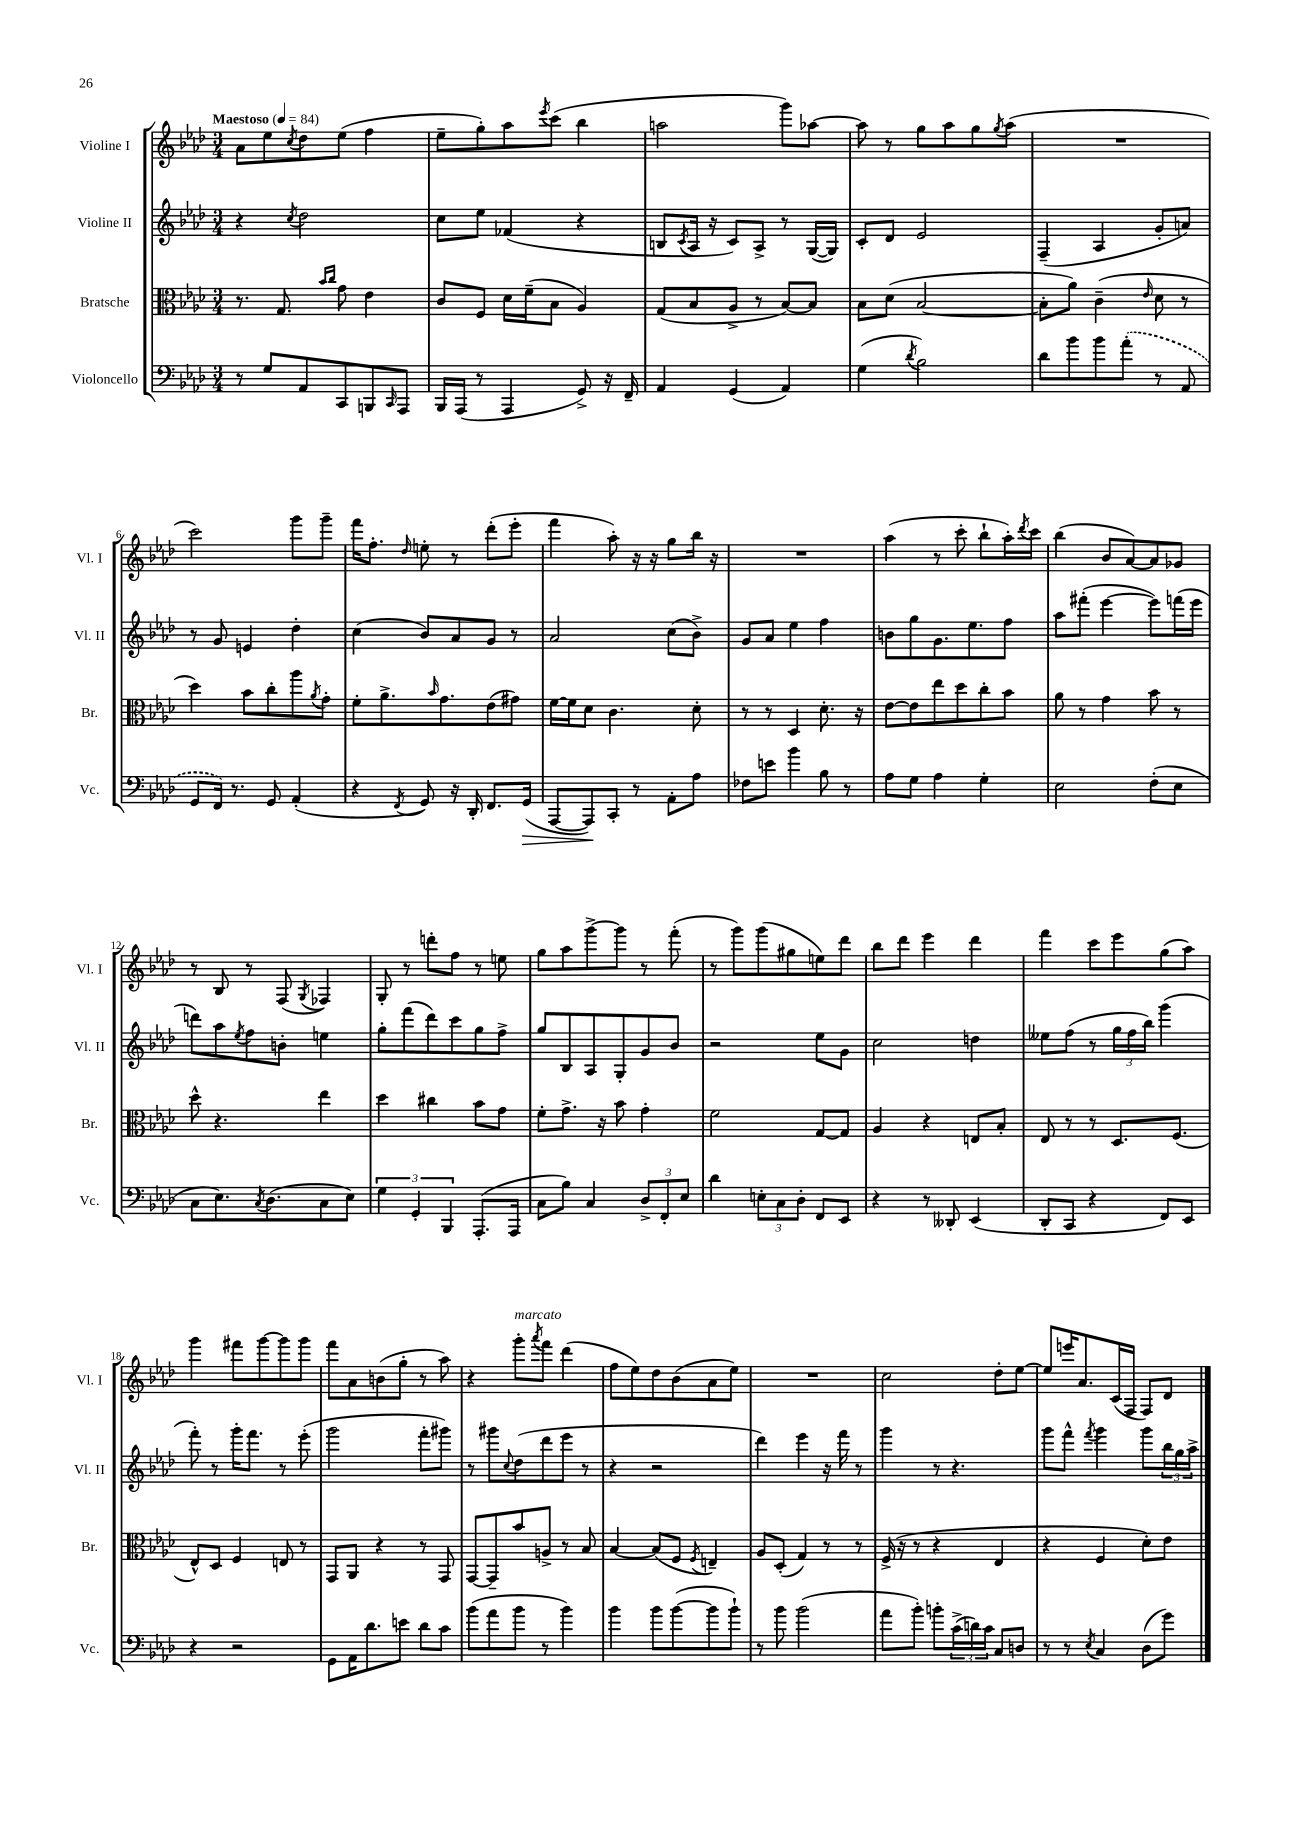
<<
\new StaffGroup <<
\new Staff = "s0" \with { instrumentName = "Violine I" shortInstrumentName = "Vl. I" } {
    \clef treble \key aes \major \numericTimeSignature \time 3/4 \tempo "Maestoso" 4 = 84
    aes'8 ees''8 \acciaccatura { c''8 } des''8 ees''8( f''4 |
    ees''8-- g''8-.) aes''8 \acciaccatura { ees'''8 } c'''8( bes''4 |
    a''2 g'''8) aes''8~ |
    aes''8 r8 g''8 aes''8 g''8 \acciaccatura { g''8 } aes''8( |
    R2. |
    c'''2) g'''8 g'''8-- |
    f'''16 f''8.-. \grace { des''16 } e''8-. r8 des'''8-.( ees'''8-. |
    f'''4 aes''8-.) r16 r16 g''8 bes''16 r16 |
    R2. |
    aes''4( r8 c'''8-. bes''8-! aes''16-.) \acciaccatura { des'''8 } c'''16 |
    bes''4( bes'8 aes'8~) aes'8 ges'8 |
    r8 bes8 r8 f8( \acciaccatura { g8 } fes4) |
    g8-. r8 d'''8-. f''8 r8 e''8 |
    g''8 aes''8 g'''8~-> g'''8 r8 f'''8-.( |
    r8 g'''8) g'''8( gis''8 e''8) des'''8 |
    bes''8 des'''8 ees'''4 des'''4 |
    f'''4 c'''8 ees'''8 g''8( aes''8) |
    g'''4 fis'''8 g'''8~ g'''8 g'''8 |
    f'''8 aes'8 b'8( g''8-. r8 aes''8) |
    r4 g'''8-.^\markup { \italic "marcato" } \acciaccatura { aes'''8 } f'''8 des'''4( |
    f''8 ees''8) des''8 bes'8( aes'8 ees''8) |
    R2. |
    c''2 des''8-. ees''8~ |
    ees''8 e'''16 aes'8. c'16( f16 f8) des'8 \bar "|." |
}
\new Staff = "s1" \with { instrumentName = "Violine II" shortInstrumentName = "Vl. II" } {
    \clef treble \key aes \major \numericTimeSignature \time 3/4
    r4 \acciaccatura { c''8 } des''2 |
    c''8 ees''8 fes'4( r4 |
    b8 \acciaccatura { c'8 } aes16 r16 c'8) aes8-> r8 g16~( g16) |
    c'8-. des'8 ees'2 |
    f4--( aes4 g'8-. a'8) |
    r8 g'8 e'4 des''4-. |
    c''4( bes'8) aes'8 g'8 r8 |
    aes'2 c''8( bes'8->) |
    g'8 aes'8 ees''4 f''4 |
    b'8 g''8 g'8. ees''8. f''8 |
    aes''8 fis'''8-.( ees'''4~ ees'''8) f'''16( ees'''16 |
    d'''8) aes''8 \acciaccatura { ees''8 } f''8 b'8-. e''4 |
    g''8-. f'''8( des'''8) c'''8 g''8 f''8-> |
    g''8 bes8 aes8 g8-. g'8 bes'8 |
    r2 ees''8 g'8 |
    c''2 d''4 |
    eeses''8 f''8( r8 \tuplet 3/2 { g''16 f''16 bes''16) } g'''4( |
    f'''8-.) r8 g'''16-. f'''8. r8 ees'''8-.( |
    g'''2 f'''8-. gis'''8) |
    r8 gis'''8 \appoggiatura { c''8 } des''8( des'''8 ees'''8 r8 |
    r4 r2 |
    des'''4) ees'''4 r16 f'''16 r8 |
    g'''4 r8 r4. |
    g'''8 f'''8-^ \acciaccatura { f'''8 } g'''4 g'''8 \tuplet 3/2 { bes''16 g''16 aes''16-> } \bar "|." |
}
\new Staff = "s2" \with { instrumentName = "Bratsche" shortInstrumentName = "Br." } {
    \clef alto \key aes \major \numericTimeSignature \time 3/4
    r8. g8. \grace { bes'16 c''16 } g'8 ees'4 |
    c'8 f8 des'16 f'16--( bes8 aes4) |
    g8( bes8 aes8-> r8 bes8~) bes8 |
    bes8 des'8( bes2~ |
    bes8-. aes'8) c'4--( \grace { ees'16 } des'8 r8 |
    des''4) bes'8 c''8-. aes''8 \acciaccatura { aes'8 } g'8-. |
    f'8-. aes'8.-> \grace { bes'16 } g'8. ees'8( gis'8) |
    f'16~ f'16 des'8 c'4. des'8-. |
    r8 r8 des4 des'8.-. r16 |
    ees'8~ ees'8 ees''8 des''8 c''8-. bes'8 |
    aes'8 r8 g'4 bes'8 r8 |
    des''8-^ r4. ees''4 |
    des''4 cis''4 bes'8 g'8 |
    f'8-. g'8.-> r16 bes'8 g'4-. |
    f'2 g8~ g8 |
    aes4 r4 e8 bes8-. |
    ees8 r8 r8 des8. f8.( |
    ees8-^) des8 f4 e8 r8 |
    g,8 aes,8 r4 r8 g,8 |
    g,8~ g,8-- bes'8 a8-> r8 bes8 |
    bes4~ bes8( f8 \acciaccatura { f8 } e4--) |
    aes8 des8-.( g4) r8 r8 |
    f16->( r16 r8 r4 ees4 |
    r4 f4 des'8-.) ees'8 \bar "|." |
}
\new Staff = "s3" \with { instrumentName = "Violoncello" shortInstrumentName = "Vc." } {
    \clef bass \key aes \major \numericTimeSignature \time 3/4
    r8 g8 aes,8 c,8 b,,8 \grace { c,16 } aes,,8 |
    bes,,16 aes,,16( r8 aes,,4 g,8->) r16 f,16-- |
    aes,4 g,4( aes,4) |
    g4( \acciaccatura { des'8 } bes2) |
    des'8 bes'8 bes'8 \once \slurDashed aes'8-.( r8 aes,8 |
    g,8 f,16) r8. g,8 aes,4-.( |
    r4 \acciaccatura { f,8 } g,8) r16 des,16-. f,8. g,16\>( |
    aes,,8~ aes,,8\!) c,8-. r8 aes,8-. aes8 |
    fes8 e'8 bes'4 bes8 r8 |
    aes8 g8 aes4 g4-. |
    ees2 f8-.( ees8 |
    c8 ees8.) \acciaccatura { c8 } des8.( c8 ees8) |
    \tuplet 3/2 { g4 g,4-. bes,,4 } aes,,8.-.( aes,,16 |
    c8 bes8) c4 \tuplet 3/2 { des8-> f,8-. ees8 } |
    des'4 \tuplet 3/2 { e8-. c8 des8-. } f,8 ees,8 |
    r4 r8 deses,8-. ees,4( |
    des,8-. c,8 r4 f,8) ees,8 |
    r4 r2 |
    g,8 aes,16 des'8. e'8 des'8 c'8 |
    bes'8( aes'8 bes'8 r8 bes'4) |
    bes'4 bes'8 bes'8~( bes'8 bes'8-!) |
    r8 bes'8 bes'2( |
    aes'8 bes'8-.) b'8-. \tuplet 3/2 { c'16->( d'16) c'16 } c8 d8 |
    r8 r8 \acciaccatura { ees8 } c4 des8( g'8) \bar "|." |
}
>>
>>
